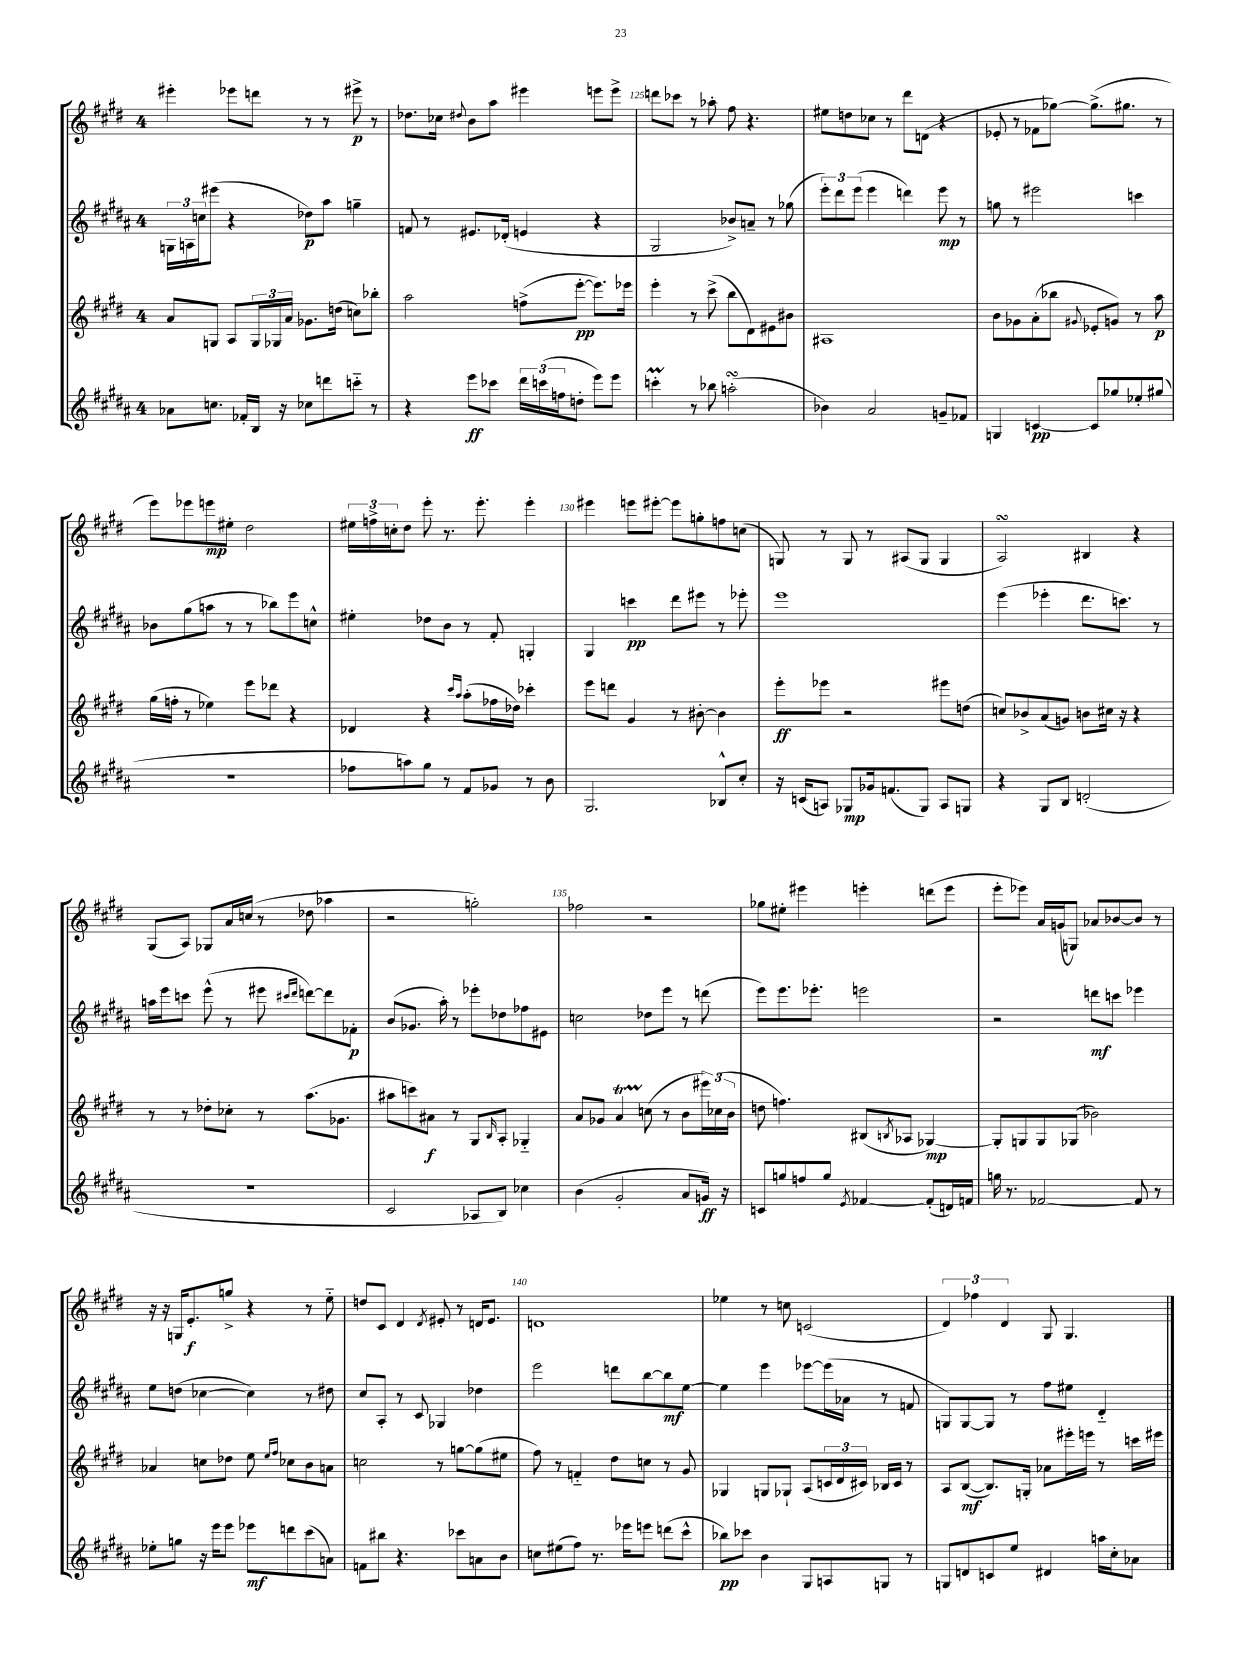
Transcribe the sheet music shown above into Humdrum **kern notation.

**kern	**kern	**kern	**kern
*staff4	*staff3	*staff2	*staff1
*clefG2	*clefG2	*clefG2	*clefG2
*k[f#c#g#d#a#]	*k[f#c#g#d#]	*k[f#c#g#d#a#]	*k[f#c#g#d#]
*M4/4	*M4/4	*M4/4	*M4/4
8a-\L	8a/L	24G\LL	4eee#'\
.	.	24A\	.
.	.	24cc\J	.
8.cc\J	8G/J	(8eee#\J	.
.	8A/L	4r	8eee-\L
16f-'/LL	.	.	.
16B/JJ	24G/L	.	8ddd\J
.	24G-/	.	.
16r	.	.	.
.	24a/JJ	.	.
8cc-\L	8.g-\L	8dd-\L)	8r
8ddd\	.	8aa#\J	8r
.	(16dd\Jk	.	.
8ccc'~\J	8cc\L)	4gg~\	8eee#^\
8r	8bb-'\J	.	8r
=	=	=	=
4r	2aa\	8f/	8.dd-\L
.	.	8r	.
.	.	.	16cc-\Jk
.	.	.	8qqdd#/
8eee\L	.	8.e#/L	8b\L
8ccc-\J	.	.	8aa\J
.	.	(16d-'/Jk	.
24ddd#\LL	(8ff^\L	4e/	4eee#\
(24ccc\	.	.	.
24ff\J	.	.	.
8dd'\J	[8eee'\J	.	.
8eee\L)	8.eee\]L)	4r	8eee\L
8eee\J	.	.	8eee^\J
.	16eee-\Jk	.	.
=	=	=	=
4ccc'\	4eee'\	2G#/	8ddd\L
.	.	.	8ccc-\J
8r	8r	.	8r
8bb-\	(8ccc#^\	.	8aa-'\
(2aa'\	8bb\L	8b-^/L)	8ff#\
.	8d#\)	8a~/J	4.r
.	8e#\	8r	.
.	8b#\J	(8gg-\	.
=	=	=	=
4b-\)	1A#	12eee'\L)	8ee#\L
.	.	12ddd#\	.
.	.	.	8dd\
.	.	(12eee\J	.
2a#/	.	4eee\	8cc-\J
.	.	.	8r
.	.	4ddd\)	8ddd#\L
.	.	.	(8d\J
8g~/L	.	8eee\	4r
8f-/J	.	8r	.
=	=	=	=
4G/	8b\L	8gg\	8e-'/
.	8g-\	8r	8r
[4c/	(8a'\	2eee#\	8f-\L
.	8bb-\J	.	[8gg-\J)
.	8qqg#/	.	.
8c/]L	8e-'/L	.	(8.gg-^\]L
8gg-/	8g/J)	.	.
.	.	.	8.gg#\J
8ee-'/	8r	4ccc\	.
(8gg#/J	8aa\	.	8r
=	=	=	=
1r	(16gg#\LL	8b-\L	8eee\L)
.	16ff'\JJ	.	.
.	8r	(8gg#\	8eee-\
.	4ee-\)	8aa\J	8eee\
.	.	8r	8ee#'\J
.	8eee\L	8r	2dd#\
.	8ddd-\J	8bb-\L)	.
.	4r	8eee\	.
.	.	8cc^^\J	.
=	=	=	=
8ff-\L	4d-/	4ee#'\	24ee#\LL
.	.	.	24ff^\
.	.	.	24cc'\J
8aa\)	.	.	8dd#\J
8gg#\J	4r	8dd-\L	8eee'\
8r	.	8b\J	8.r
.	16qqccc#/LL	.	.
.	16qqaa/JJ	.	.
8f#/L	(8aa'\L	8r	.
.	.	.	8.eee'\
8g-/J	16ff-\L	8f#'/	.
.	16dd-\JJ)	.	.
8r	4ccc-'\	4G'/	4eee'\
8b\	.	.	.
=	=	=	=
2.G#/	8eee\L	4G#/	4eee#\
.	8ddd\J	.	.
.	4g#/	4ccc\	8eee\L
.	.	.	[8eee#'\J
.	8r	8ddd#\L	8eee#\]L
.	[8b#'\	8eee#\J	8gg'\
8B-^^/L	4b#\]	8r	8ff\
8cc#'/J	.	8eee-'\	(8cc\J
=	=	=	=
16r	8eee'\L	1eee	8G/)
(16c/LK	.	.	.
8A/J)	8eee-\J	.	8r
8G-/L	2r	.	8G/
16g-/k	.	.	8r
(8.f/	.	.	.
.	.	.	(8A#/L
8G-/J)	.	.	8G/J
8A/L	8eee#\L	.	4G/
8G/J	(8dd\J	.	.
=	=	=	=
4r	8cc/L)	(4eee\	2A/)
.	8b-^/	.	.
8G#/L	(8a/	4eee-'\	.
8B/J	8g/J)	.	.
(2d'/	8b\L	8.ddd#\L	4B#/
.	16cc#\Jk	.	.
.	16r	8.ccc\J)	.
.	4r	.	4r
.	.	8r	.
=	=	=	=
1r	8r	16aa\LL	(8G#/L
.	.	16eee\J	.
.	8r	8ccc\J	8A/J)
.	8dd-'\L	(8eee^^\	8G-/L
.	8cc-'\J	8r	16a/L
.	.	.	(16cc/JJ
.	8r	8eee#\	8r
.	.	16qqccc#/LL	.
.	.	16qqddd#/JJ	.
.	(8.aa\L	[8ddd\L)	8dd-\
.	.	8ddd\]	4aa-\
.	8.g-\J	.	.
.	.	8f-'\J	.
=	=	=	=
2c#/	8aa#\L	(8b/L	2r
.	8ccc\)	8.g-/J	.
.	8a#\J	.	.
.	.	16aa#'\)	.
.	8r	8r	.
8A-/L	8G#/L	8eee-'\L	2gg'\)
.	16qqB/	.	.
8B/J)	8A'/J	8dd-\	.
4cc-\	4G-'~/	8ff-\	.
.	.	8e#\J	.
=	=	=	=
(4b\	8a/L	2cc\	2ff-\
.	8g-/J	.	.
2g#'/	4a/	.	.
.	(8cc\	8dd-\L	2r
.	8r	8eee\J	.
8a#/L	8b\L	8r	.
16g/Jk)	24eee#\L)	(8ddd\	.
.	(24cc-\	.	.
16r	.	.	.
.	24b\JJ	.	.
=	=	=	=
8c/L	8dd\	8eee\L)	8gg-\L
8gg/	4.ff\)	8.eee\	8ee#'\J
8ff/	.	.	4eee#\
.	.	8.eee-'\J	.
8gg/J	.	.	.
8qe/	.	.	.
[4f-/	(8B#/L	2eee\	4eee'\
.	8qB/	.	.
.	8A-/J	.	.
(8f-'/]L	[4G-/)	.	(8ddd\L
16d/L)	.	.	8eee\J
16f/JJ	.	.	.
=	=	=	=
16gg\	8G-'/]L	2r	8eee'\L
8.r	.	.	.
.	8G/	.	8eee-\J)
[2f-/	8G/	.	16a/LL
.	.	.	(16g/J
.	(8G-/J	.	8G/J)
.	2b-\)	8ddd\L	8a-/L
.	.	8ccc\J	[8b-/
8f-/]	.	4eee-\	8b-/]J
8r	.	.	8r
=	=	=	=
8ee-'\L	4a-/	8ee\L	16r
.	.	.	16r
8gg\J	.	(8dd\J	16G/LK
.	.	.	8.e'/
16r	8cc\L	[4cc-\	.
16eee\LK	.	.	.
8eee\J	8dd-\J	.	8gg^/J
8eee-\L	8ee\	4cc-\])	4r
.	16qqee/LL	.	.
.	16qqff#/JJ	.	.
8ddd\	8cc-\L	.	.
(8ccc#\	8b\	8r	8r
8a\J)	8a\J	8dd#\	8ee'~\
=	=	=	=
8f\L	2cc\	8cc#/L	8dd/L
8bb#\J	.	8A#'/J	8c#/J
4.r	.	8r	4d#/
.	.	8c#/	.
.	.	.	8qd#/
.	8r	4G-/	8e#'/
8ccc-\L	[8gg\L	.	8r
8a\	(8gg\]	4dd-\	16d/LK
.	.	.	8.e#/J
8b\J	8ee#\J	.	.
=	=	=	=
8cc\L	8ff#\)	2eee\	1d
(8ee#\	8r	.	.
8ff#\J)	4f'~/	.	.
8.r	.	.	.
.	8dd#\L	8ddd\L	.
16eee-\LK	.	.	.
8eee\J	8cc\J	[8bb\	.
(8ddd\L	8r	8bb\]	.
8ccc#^^\J	8g#/	[8ee\J	.
=	=	=	=
8bb-\L)	4G-/	4ee\]	4ee-\
8ccc-\J	.	.	.
4b\	8G/L	4eee\	8r
.	8G-`/J	.	8cc\
8G#/L	(8A/L	[8eee-\L	(2c/
8A/	24c/L	(16eee-\]L	.
.	24d#/	.	.
.	.	16a-\JJ	.
.	24c#/JJ)	.	.
8G/J	16B-/LL	8r	.
.	16c#/JJ	.	.
8r	8r	8f/	.
=	=	=	=
8G/L	8A/L	8G/L)	6d#/)
8d/	([8B/J	[8G/	.
.	.	.	6ff-\
8c/	8.B/]L)	8G/]J	.
.	.	.	6d#/
8ee/J	.	8r	.
.	16G'/Jk	.	.
4d#/	8a-\L	8ff#\L	8G#/
.	16eee#'\L	8ee#\J	4.G#/
.	16eee\JJ	.	.
16aa\LL	8r	4d#'~/	.
16cc#'\J	.	.	.
8a-\J	16ccc\LL	.	.
.	16eee#\JJ	.	.
==	==	==	==
*-	*-	*-	*-
